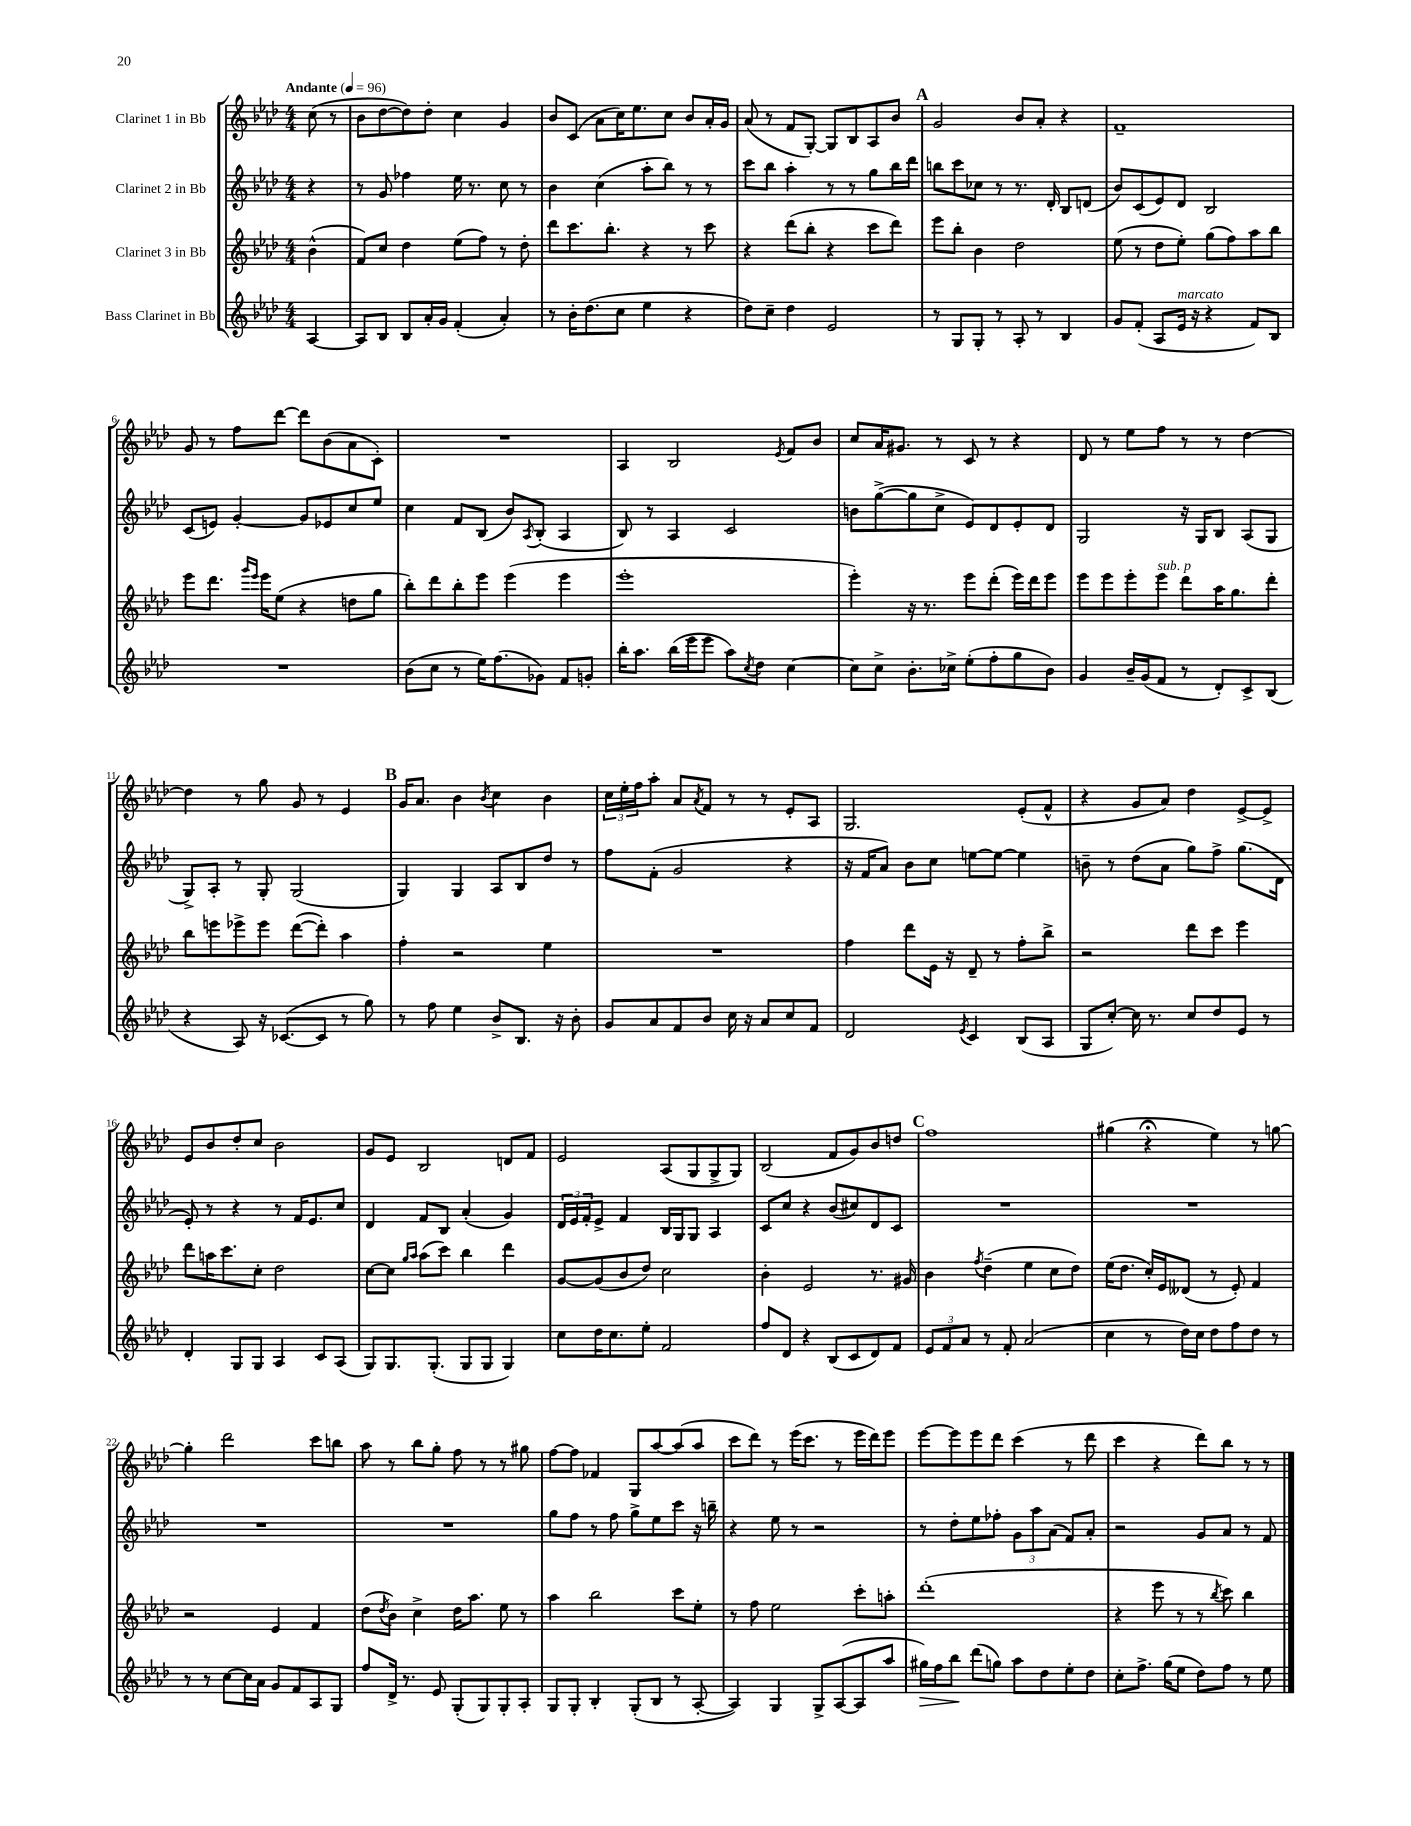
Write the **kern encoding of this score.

**kern	**kern	**kern	**kern
*staff4	*staff3	*staff2	*staff1
*clefG2	*clefG2	*clefG2	*clefG2
*k[b-e-a-d-]	*k[b-e-a-d-]	*k[b-e-a-d-]	*k[b-e-a-d-]
*M4/4	*M4/4	*M4/4	*M4/4
*MM96	*MM96	*MM96	*MM96
[4A-/	(4b-^^\	4r	(8cc\
.	.	.	8r
=	=	=	=
8A-/]L	8f/L)	8r	8b-\L
8B-/J	8cc/J	8g/	[8dd-\
8B-/L	4dd-\	4ff-\	8dd-\])
16a-'/L	.	.	8dd-'\J
16g/JJ	.	.	.
(4f'/	(8ee-\L	16ee-\	4cc\
.	.	8.r	.
.	8ff\J)	.	.
4a-'/)	8r	8cc\	4g/
.	8dd-'\	8r	.
=	=	=	=
8r	8ddd-\L	4b-\	8b-/L
16b-'\LK	8.ccc\	.	(8c/J
(8.dd-\	.	.	.
.	.	(4cc\	8a-\L
.	8.bb-'\J	.	.
8cc\J	.	.	16cc\K)
.	.	.	8.ee-\
4ee-\	4r	8aa-'\L	.
.	.	8bb-\J)	8cc\J
4r	8r	8r	8b-/L
.	8ccc\	8r	16a-'/L
.	.	.	16g/JJ
=	=	=	=
8dd-\L)	4r	8ccc\L	(8a-/
8cc~\J	.	8bb-\J	8r
4dd-\	(8ddd-\L	4aa-'\	8f/L
.	8bb-'\J	.	[8G'/J)
2e-/	4r	8r	8G/]L
.	.	8r	8B-/
.	8ccc\L	8gg\L	8A-/
.	8ddd-\J)	16bb-\L	8b-/J
.	.	16ddd-\JJ	.
=	=	=	=
8r	8eee-\L	8bb\L	2g/
8G/L	8bb-'\J	8ccc\	.
8G'/J	4b-\	8cc-\J	.
8r	.	8r	.
8A-'/	2dd-\	8.r	8b-/L
8r	.	.	8a-'/J
.	.	16d-'/	.
4B-/	.	8B-/L	4r
.	.	(8d/J	.
=	=	=	=
8g/L	(8ee-\	8b-/L)	1f~
(8f'/J	8r	(8c/	.
8A-/L	8dd-\L	8e-/)	.
16e-/Jk	8ee-'\J)	8d-/J	.
16r	.	.	.
4r	(8gg\L	2B-/	.
.	8ff\)	.	.
8f/L)	8aa-\	.	.
8B-/J	8bb-\J	.	.
=	=	=	=
1r	8eee-\L	(8c/L	8g/
.	8.ddd-\J	8e/J)	8r
.	.	[4g'/	8ff\L
.	16qqggg/LL	.	.
.	16qqeee-/JJ	.	.
.	16eee-\LK	.	.
.	(8ee-\J	.	[8ddd-\J
.	4r	8g/]L	8ddd-\]L
.	.	8e-/	(8b-\
.	8dd\L	8cc/	8a-\
.	8gg\J	8ee-/J	8c'\J)
=	=	=	=
(8b-\L	8bb-'\L)	4cc\	1r
8cc\J	8ddd-\	.	.
8r	8bb-'\	8f/L	.
16ee-\LK)	8eee-\J	(8B-/J	.
(8.ff\	.	.	.
.	(4eee-\	8b-/L)	.
.	.	8qA-/	.
8g-\J)	.	(8B-'/J	.
8f/L	4eee-\	4A-/	.
8g'/J	.	.	.
=	=	=	=
16bb-'\LK	1eee-'	8B-/)	4A-/
8.aa-\J	.	.	.
.	.	8r	.
(16bb-\LL	.	4A-/	2B-/
16eee-\J	.	.	.
8eee-\J	.	.	.
8aa-\L)	.	2c/	.
8qcc/	.	.	.
8dd-\J	.	.	.
.	.	.	8qe-/
[4cc\	.	.	8f/L
.	.	.	8b-/J
=	=	=	=
8cc\]L	4eee-'\)	8b\L	8cc/L
8cc^\J	.	([8gg^\	16a-/K
.	.	.	8.g#/J
8.b-'\L	16r	8gg\]	.
.	8.r	.	.
.	.	8cc^\J	8r
16cc-^\Jk	.	.	.
(8ee-'\L	8eee-\L	8e-/L)	8c/
8ff'\	(8ddd-'\J	8d-/	8r
8gg\	16eee-\LL)	8e-'/	4r
.	16ddd-\J	.	.
8b-\J)	8eee-\J	8d-/J	.
=	=	=	=
4g/	8eee-\L	2G/	8d-/
.	8eee-\	.	8r
16b-~/LL	8eee-'\	.	8ee-\L
(16g/J	.	.	.
8f/J	8eee-\J	.	8ff\J
8r	8ddd-\L	16r	8r
.	.	16G/LK	.
8d-'/L)	16aa-\K	8B-/J	8r
.	8.gg\	.	.
8c^/	.	(8A-/L	[4dd-\
(8B-/J	8ddd-'\J	8G/J	.
=	=	=	=
4r	8bb-\L	8G^/L)	4dd-\]
.	8eee\	8A-'/J	.
8A-/)	8eee-^\	8r	8r
16r	8eee-\J	8G'/	8gg\
([8.c-/L	.	.	.
.	([8ddd-\L	(2G/	8g/
8c-/]J	8ddd-'\]J)	.	8r
8r	4aa-\	.	4e-/
8gg\)	.	.	.
=	=	=	=
8r	4ff'\	4G/)	16g/LK
.	.	.	8.a-/J
8ff\	.	.	.
4ee-\	2r	4G/	4b-\
.	.	.	8qb-/
8b-^/L	.	8A-/L	4cc\
8.B-/J	.	8B-/	.
.	4ee-\	8dd-/J	4b-\
16r	.	.	.
8b-'\	.	8r	.
=	=	=	=
8g/L	1r	8ff\L	24cc\LL
.	.	.	24ee-'\
.	.	.	24ff\J
8a-/	.	(8f'\J	8aa-'\J
8f/	.	2g/	8a-/L
.	.	.	8qa-/
8b-/J	.	.	8f/J
16cc\	.	.	8r
16r	.	.	.
8a-/L	.	.	8r
8cc/	.	4r	8e-'/L
8f/J	.	.	8A-/J
=	=	=	=
2d-/	4ff\	16r	2.G/
.	.	16f/LK	.
.	.	8a-/J)	.
.	8ddd-\L	8b-\L	.
.	16e-\Jk	8cc\J	.
.	16r	.	.
8qe-/	.	.	.
4c/	8d-~/	[8ee\L	.
.	8r	8ee\_J	.
(8B-/L	8ff'\L	4ee\]	(8e-'/L
8A-/J	8bb-^\J	.	8f^^/J
=	=	=	=
8G/L	2r	8b~\	4r
[8cc'/J)	.	8r	.
16cc\]	.	(8dd-\L	8g/L
8.r	.	.	.
.	.	8a-\J	8a-/J)
8cc/L	8ddd-\L	8gg\L)	4dd-\
8dd-/	8ccc\J	8ff^\J	.
8e-/J	4eee-\	(8.gg\L	[8e-^/L
8r	.	.	8e-^/]J
.	.	16d-\Jk	.
=	=	=	=
4d-'/	8ddd-\L	8e-'/)	8e-/L
.	16aa\K	8r	8b-/
.	8.ccc\	.	.
8G/L	.	4r	8dd-'/
8G/J	8cc'\J	.	8cc/J
4A-/	2dd-\	8r	2b-\
.	.	16f/LK	.
.	.	8.e-/	.
8c/L	.	.	.
(8A-/J	.	8cc/J	.
=	=	=	=
8G/L)	[8cc\L	4d-/	8g/L
8.G/	8cc\]J	.	8e-/J
.	16qqgg/LL	.	.
.	16qqaa-/JJ	.	.
.	(8aa-\L	8f/L	2B-/
(8.G'/J	.	.	.
.	8ccc\J)	8B-/J	.
8G/L	4bb-\	(4a-'/	.
8G/J	.	.	.
4G/)	4ddd-\	4g/)	8d/L
.	.	.	8f/J
=	=	=	=
8cc\L	[8g/L	24d-/LL	2e-/
.	.	24e-/	.
.	.	24f'/J	.
16dd-\K	(8g/]	8e-^/J	.
8.cc\	.	.	.
.	8b-/	4f/	.
8ee-'\J	8dd-/J)	.	.
2f/	2cc\	16B-/LL	(8A-/L
.	.	16G/J	.
.	.	8G/J	8G/
.	.	4A-/	8G^/
.	.	.	8G/J)
=	=	=	=
8ff/L	4b-'\	8c/L	(2B-/
8d-/J	.	8cc/J	.
4r	2e-/	4r	.
(8B-/L	.	(8b-/L	8f/L
8c/	.	8cc#/)	8g/)
8d-/)	8.r	8d-/	8b-/
8f/J	.	8c/J	8dd/J
.	16g#/	.	.
=	=	=	=
12e-/L	4b-\	1r	1ff
12f/	.	.	.
12a-/J	.	.	.
.	8qff/	.	.
8r	(4dd-~\	.	.
8f'/	.	.	.
(2a-/	4ee-\	.	.
.	8cc\L	.	.
.	8dd-\J)	.	.
=	=	=	=
4cc\	(16ee-\LK	1r	(4gg#\
.	8.dd-\J	.	.
8r	16cc'/LL)	.	4r;
.	16e-/J	.	.
16dd-\LL)	(8d--/J	.	.
16cc\JJ	.	.	.
8dd-\L	8r	.	4ee-\)
8ff\	8e-'/)	.	.
8dd-\J	4f/	.	8r
8r	.	.	[8gg\
=	=	=	=
8r	2r	1r	4gg'\]
8r	.	.	.
[8cc\L	.	.	2ddd-\
16cc\]L	.	.	.
16a-\JJ	.	.	.
8g/L	4e-/	.	.
8f/	.	.	.
8A-/	4f/	.	8ccc\L
8G/J	.	.	8bb\J
=	=	=	=
8ff/L	(8dd-\L	1r	8aa-\
.	8qdd-/	.	.
16d-^/Jk	8b-\J)	.	8r
8.r	.	.	.
.	4cc^\	.	8bb-\L
8e-/	.	.	8gg'\J
(8G'/L	16dd-\LK	.	8ff\
.	8.aa-\J	.	.
8G/)	.	.	8r
8G'/	8ee-\	.	8r
8A-'/J	8r	.	8gg#\
=	=	=	=
8G/L	4aa-\	8gg\L	[8ff\L
8G'/J	.	8ff\J	8ff\]J
4B-'/	2bb-\	8r	4f-/
.	.	8ff\	.
(8G'/L	.	8gg^\L	8G/L
8B-/J	.	8ee-\	[8aa-/
8r	8ccc\L	8ccc\J	(8aa-/]
[8A-'/	8ee-'\J	16r	8aa-/J
.	.	16bb~\	.
=	=	=	=
4A-/])	8r	4r	8ccc\L
.	8ff\	.	8ddd-\J)
4G/	2ee-\	8ee-\	8r
.	.	8r	(16eee-\LK
.	.	.	8.ccc\J
8G^/L	.	2r	.
([8A-/	.	.	8r
8A-/]	8ccc'\L	.	16eee-\LL
.	.	.	16ddd-\J)
8aa-/J	8aa'\J	.	8eee-\J
=	=	=	=
16gg#\LL)	(1ddd-'	8r	[8eee-\L
16ff\J	.	.	.
8bb-\J	.	8dd-'\L	8eee-\]
(8ddd-\L	.	8ee-\	8eee-\
8gg\J)	.	8ff-'\J	8ddd-\J
8aa-\L	.	12g\L	(4ccc\
.	.	12aa-\	.
8dd-\	.	.	.
.	.	(12a-\J	.
8ee-'\	.	8f/L)	8r
8dd-\J	.	8a-'/J	8ddd-\
=	=	=	=
8cc'\L	4r	2r	4ccc\
8.ff^\J	.	.	.
.	8eee-\	.	4r
(16gg\LK	.	.	.
8ee-\J	8r	.	.
8dd-\L)	8r	8g/L	8ddd-\L)
.	8qbb-/	.	.
8ff\J	8ccc\)	8a-/J	8bb-\J
8r	4bb-\	8r	8r
8ee-\	.	8f/	8r
==	==	==	==
*-	*-	*-	*-
